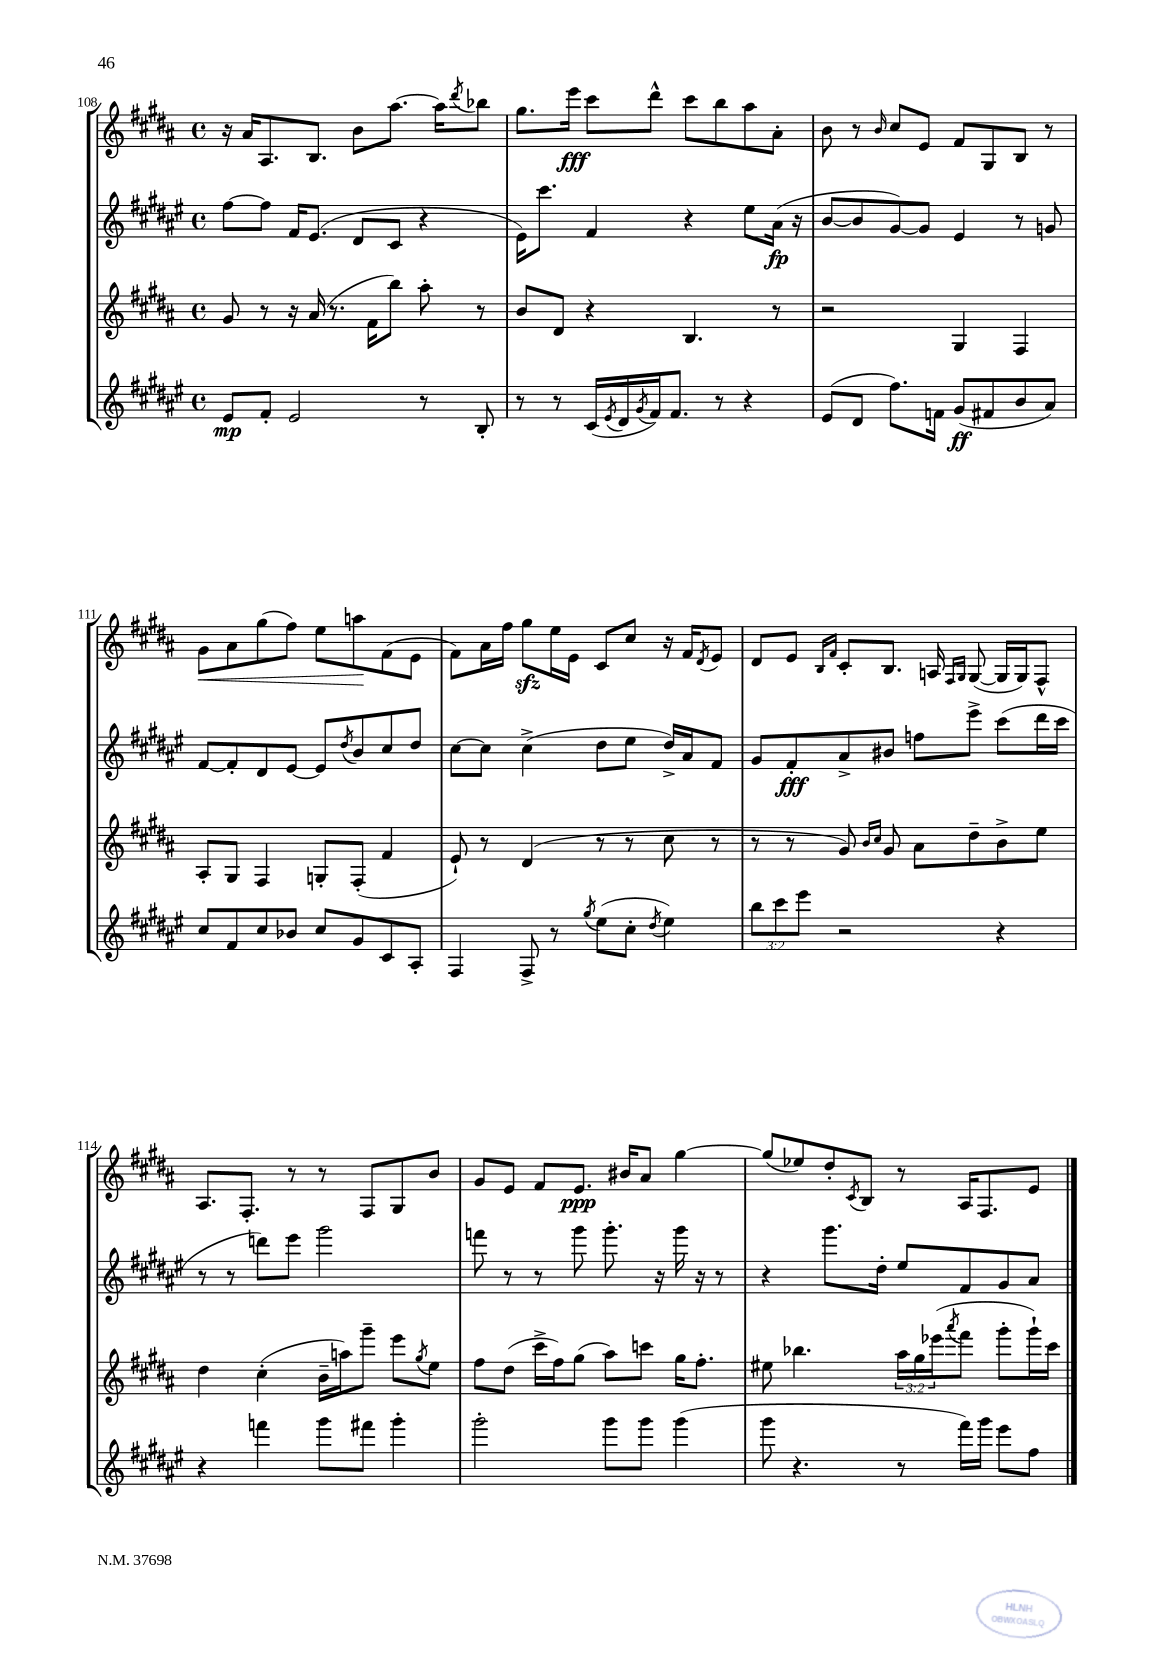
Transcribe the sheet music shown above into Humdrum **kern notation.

**kern	**dynam	**kern	**kern	**dynam	**kern	**dynam
*part4	*part4	*part3	*part2	*part2	*part1	*part1
*staff4	*staff4	*staff3	*staff2	*staff2	*staff1	*staff1
*clefG2	*	*clefG2	*clefG2	*	*clefG2	*
*k[f#c#g#d#a#e#]	*	*k[f#c#g#d#a#]	*k[f#c#g#d#a#e#]	*	*k[f#c#g#d#a#]	*
*M4/4	*	*M4/4	*M4/4	*	*M4/4	*
*met(c)	*	*met(c)	*met(c)	*	*met(c)	*
=108	=108	=108	=108	=108	=108	=108
8e#/L	mp	8g#/	[8ff#\L	.	16r	.
.	.	.	.	.	16a#/KL	.
8f#'/J	.	8r	8ff#\J]	.	8.A#/	.
2e#/	.	16r	16f#/KL	.	.	.
.	.	(16a#/	(8.e#/J	.	8.B/J	.
.	.	8.r	.	.	.	.
.	.	.	8d#/L	.	8b\L	.
.	.	16f#\KL	.	.	.	.
.	.	8bb\J)	8c#/J	.	[8.aa#\J	.
8r	.	8aa#'\	4r	.	.	.
.	.	.	.	.	16aa#\KL]	.
.	.	.	.	.	8qddd#/	.
8B'/	.	8r	.	.	8bb-X\J	.
=109	=109	=109	=109	=109	=109	=109
8r	.	8b/L	16e#\KL)	.	8.gg#\L	.
.	.	.	8.ccc#\J	.	.	.
8r	.	8d#/J	.	.	.	.
.	.	.	.	.	16eee\Jk	fff
(16c#/LL	.	4r	4f#/	.	8ccc#\L	.
8qe#/	.	.	.	.	.	.
16d#/	.	.	.	.	.	.
8qg#/	.	.	.	.	.	.
16f#/J)	.	.	.	.	8ddd#^^\J	.
8.f#/J	.	.	.	.	.	.
.	.	4.B/	4r	.	8ccc#\L	.
8r	.	.	.	.	8bb\	.
4r	.	.	8ee#\L	.	8aa#\	.
.	.	8r	(16a#\Jk	fp	8a#'\J	.
.	.	.	16r	.	.	.
=110	=110	=110	=110	=110	=110	=110
(8e#/L	.	2r	[8b/L	.	8b\	.
8d#/J	.	.	8b/]	.	8r	.
.	.	.	.	.	16qqb/	.
8.ff#\L)	.	.	[8g#/)	.	8cc#/L	.
.	.	.	8g#/J]	.	8e/J	.
16fn\Jk	.	.	.	.	.	.
(8g#/L	ff	4G#/	4e#/	.	8f#/L	.
8f#X/	.	.	.	.	8G#/	.
8b/	.	4F#/	8r	.	8B/J	.
8a#/J)	.	.	8gn/	.	8r	.
!!LO:LB:g=z
=111	=111	=111	=111	=111	=111	=111
!	!	!	!	!	!	!LO:HP:b
8cc#/L	.	8A#'/L	[8f#/L	.	8g#\L	<
8f#/	.	8G#/J	8f#'/]	.	8a#\	.
8cc#/	.	4F#/	8d#/	.	(8gg#\	.
8b-X/J	.	.	[8e#/J	.	8ff#\J)	.
8cc#/L	.	8Gn'/L	8e#/L]	.	8ee\L	.
.	.	.	8qdd#/	.	.	.
8g#/	.	(8F#'/J	8b/	.	8aan\	.
8c#/	.	4f#/	8cc#/	.	(8f#\	[
8A#'/J	.	.	8dd#/J	.	8e\J	.
=112	=112	=112	=112	=112	=112	=112
4F#/	.	8e`/)	[8cc#\L	.	8f#\L)	.
.	.	8r	8cc#\J]	.	16a#\L	.
.	.	.	.	.	16ff#\JJ	.
8F#^/	.	(4d#/	(4cc#^\	.	8gg#zz\L	.
8r	.	.	.	.	16ee\L	.
.	.	.	.	.	16e\JJ	.
8qgg#/	.	.	.	.	.	.
(8ee#\L	.	8r	8dd#\L	.	8c#/L	.
8cc#'\J	.	8r	8ee#\J	.	8cc#/J	.
8qdd#/	.	.	.	.	.	.
4ee#\)	.	8cc#\	16dd#^/LL)	.	16r	.
.	.	.	16a#/J	.	16f#/KL	.
.	.	.	.	.	8qd#/	.
.	.	8r	8f#/J	.	8e/J	.
=113	=113	=113	=113	=113	=113	=113
12bb\L	.	8r	8g#/L	.	8d#/L	.
12ccc#\	.	.	.	.	.	.
.	.	8r	8f#'/	fff	8e/J	.
12eee#\J	.	.	.	.	.	.
.	.	.	.	.	16qqB/LL	.
.	.	.	.	.	16qqf#/JJ	.
2r	.	8g#/)	8a#^/	.	8c#'/L	.
.	.	16qqb/LL	.	.	.	.
.	.	16qqcc#/JJ	.	.	.	.
.	.	8g#/	8b#X/J	.	8.B/J	.
.	.	8a#\L	8ffn\L	.	.	.
.	.	.	.	.	16An/	.
.	.	.	.	.	16qqF#/LL	.
.	.	.	.	.	16qqG#/JJ	.
.	.	8dd#~\	8eee#^\J	.	([8G#/	.
4r	.	8b^\	(8ccc#\L	.	16G#/LL]	.
.	.	.	.	.	16G#/J)	.
.	.	8ee\J	16ddd#\L	.	8F#^^/J	.
.	.	.	16ccc#\JJ	.	.	.
!!LO:LB:g=z
=114	=114	=114	=114	=114	=114	=114
4r	.	4dd#\	8r	.	8.A#/L	.
.	.	.	8r	.	.	.
.	.	.	.	.	8.F#'/J	.
4fffn\	.	(4cc#'\	8dddn\L)	.	.	.
.	.	.	8eee#\J	.	8r	.
8ggg#\L	.	16b~\LL	2ggg#\	.	8r	.
.	.	16aan\J)	.	.	.	.
8fff#X\J	.	8ggg#~\J	.	.	8F#/L	.
4ggg#'\	.	8eee\L	.	.	8G#/	.
.	.	8qgg#/	.	.	.	.
.	.	8ee\J	.	.	8b/J	.
=115	=115	=115	=115	=115	=115	=115
2ggg#'\	.	8ff#\L	8fffn\	.	8g#/L	.
.	.	(8dd#\J	8r	.	8e/J	.
.	.	16ccc#^\LL	8r	.	8f#/L	.
.	.	16ff#\J)	.	.	.	.
.	.	(8gg#\J	8ggg#\	.	8.e/J	ppp
8ggg#\L	.	8aa#\L)	8.ggg#'\	.	.	.
.	.	.	.	.	16b#X/KL	.
8ggg#\J	.	8cccn\J	.	.	8a#/J	.
.	.	.	16r	.	.	.
(4ggg#\	.	16gg#\KL	16ggg#\	.	[4gg#\	.
.	.	8.ff#'\J	16r	.	.	.
.	.	.	8r	.	.	.
=116	=116	=116	=116	=116	=116	=116
8ggg#\	.	8ee#X\	4r	.	(8gg#/L]	.
4.r	.	4.bb-X\	.	.	8ee-X/)	.
.	.	.	8.ggg#\L	.	8dd#'/	.
.	.	.	.	.	8qc#/	.
.	.	.	.	.	8B/J	.
.	.	.	16dd#'\Jk	.	.	.
8r	.	24aa#\LL	8ee#/L	.	8r	.
.	.	24gg#\	.	.	.	.
.	.	(24eee-X\J	.	.	.	.
.	.	8qaaa#/	.	.	.	.
16fff#\LL)	.	8fff#\J	8f#/	.	16A#/KL	.
16ggg#\JJ	.	.	.	.	8.F#/	.
8eee#\L	.	8ggg#'\L	8g#/	.	.	.
8ff#\J	.	16ggg#`\L)	8a#/J	.	8e/J	.
.	.	16ccc#\JJ	.	.	.	.
==	==	==	==	==	==	==
*-	*-	*-	*-	*-	*-	*-
